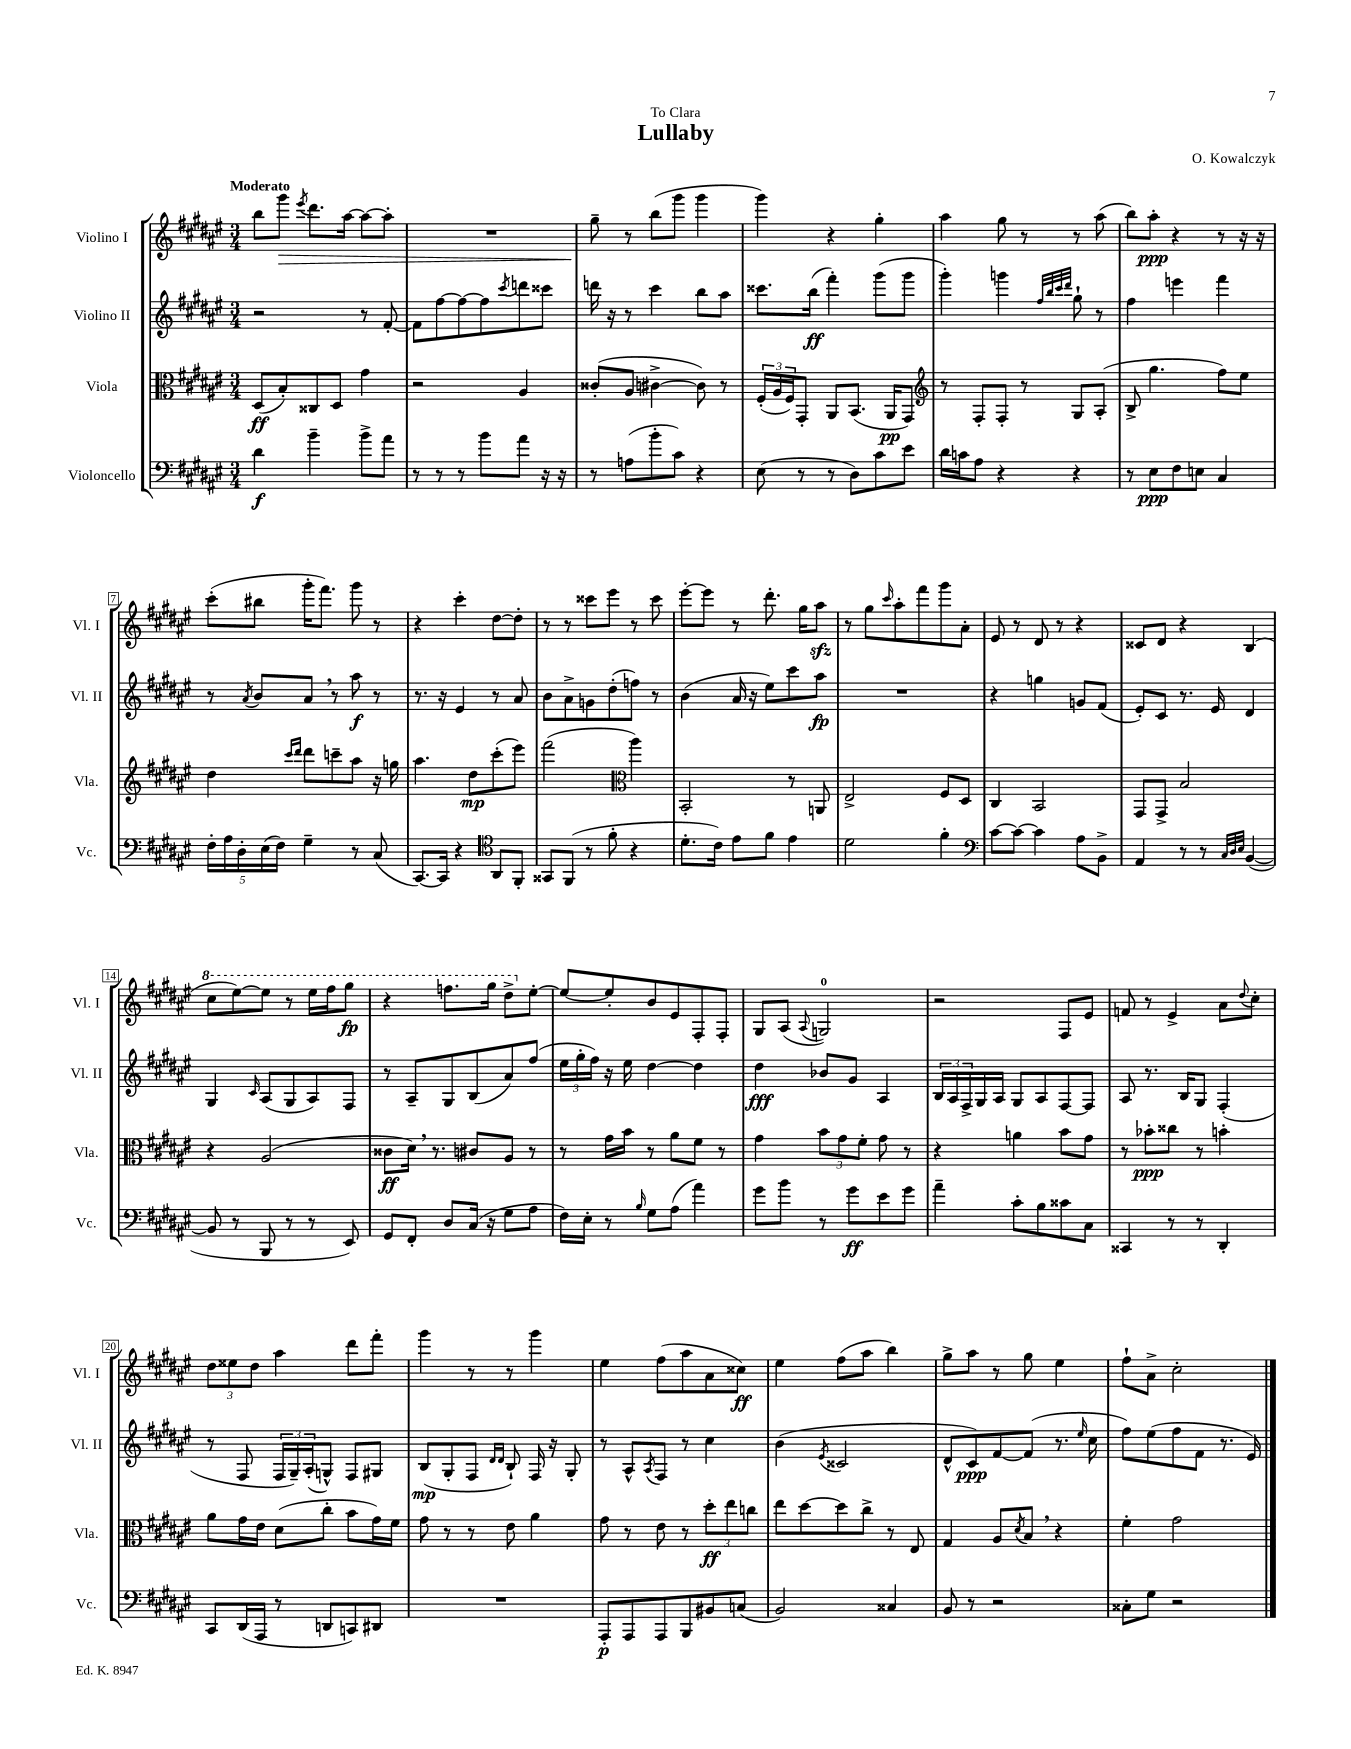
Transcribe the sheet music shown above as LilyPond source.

\header { title = "Lullaby" composer = "O. Kowalczyk" dedication = "To Clara" }
<<
\new StaffGroup <<
\new Staff = "s0" \with { instrumentName = "Violino I" shortInstrumentName = "Vl. I" } {
    \clef treble \key fis \major \numericTimeSignature \time 3/4 \tempo "Moderato"
    b''8 gis'''8\> \acciaccatura { eis'''8 } dis'''8. ais''16~ ais''8~ ais''8-. |
    R2. |
    gis''8--\! r8 b''8( gis'''8 gis'''4 |
    gis'''4) r4 gis''4-. |
    ais''4 gis''8 r8 r8 ais''8( |
    b''8) ais''8-.\ppp r4 r8 r16 r16 |
    cis'''8-.( bis''8 gis'''16-. fis'''8.) gis'''8 r8 |
    r4 cis'''4-. dis''8~ dis''8-. |
    r8 r8 cisis'''8 eis'''8 r8 cisis'''8 |
    eis'''8~-. eis'''8 r8 dis'''8.-. gis''16 ais''8\sfz |
    r8 gis''8 \grace { cis'''16 } ais''8-. fis'''8 gis'''8 ais'8-. |
    eis'8 r8 dis'8 r8 r4 |
    cisis'8 dis'8 r4 b4( |
    \ottava #1 cis'''8 eis'''8~) eis'''8 r8 eis'''16 fis'''16 gis'''8\fp |
    r4 f'''8. gis'''16 dis'''8-> \ottava #0 eis''8~-. |
    eis''8~ eis''8-. b'8 eis'8 fis8-. fis8-. |
    gis8 ais8( \appoggiatura { ais8 } g2-0) |
    r2 fis8 eis'8 |
    f'8 r8 eis'4-> ais'8 \appoggiatura { dis''8 } cis''8-. |
    \tuplet 3/2 { dis''8 eisis''8 dis''8 } ais''4 dis'''8 fis'''8-. |
    gis'''4 r8 r8 gis'''4 |
    eis''4 fis''8( ais''8 ais'8 cisis''8\ff) |
    eis''4 fis''8( ais''8 b''4) |
    gis''8-> ais''8 r8 gis''8 eis''4 |
    fis''8-! ais'8-> cis''2-. \bar "|." |
}
\new Staff = "s1" \with { instrumentName = "Violino II" shortInstrumentName = "Vl. II" } {
    \clef treble \key fis \major \numericTimeSignature \time 3/4
    r2 r8 fis'8~-. |
    fis'8 fis''8~ fis''8~ fis''8 \acciaccatura { cis'''8 } d'''8 cisis'''8 |
    d'''16 r16 r8 cis'''4 b''8 ais''8 |
    cisis'''8. b''16\ff( fis'''4-.) gis'''8( gis'''8 |
    gis'''4-.) g'''4 \grace { fis''32 b''32 cis'''32 dis'''32 } gis''8-! r8 |
    fis''4 e'''4 fis'''4 |
    r8 \acciaccatura { ais'8 } b'8 ais'8 \breathe r8 ais''8\f r8 |
    r8. r16 eis'4 r8 ais'8 |
    b'8 ais'8-> g'8 dis''8-.( f''8) r8 |
    b'4( ais'16 r16 eis''8) cis'''8 ais''8\fp |
    R2. |
    r4 g''4 g'8 fis'8( |
    eis'8-.) cis'8 r8. eis'16 dis'4 |
    gis4 \grace { cis'16 } ais8( gis8 ais8) fis8 |
    r8 ais8-- gis8 b8( ais'8) fis''8( |
    \tuplet 3/2 { eis''16 gis''16-. fis''16) } r16 eis''16 dis''4~ dis''4 |
    dis''4\fff bes'8 gis'8 ais4 |
    \tuplet 3/2 { b16 ais16 fis16-> } gis16 ais16 gis8 ais8 fis8~ fis8 |
    ais8 r8. b16 gis8 fis4-.( |
    r8 fis8 \tuplet 3/2 { fis16 gis16--) ais16-.( } g8-^) fis8 gis8 |
    b8\mp( gis8-. fis8 \grace { dis'16 dis'16 } b8-!) fis16 r16 gis8-. |
    r8 ais8-^ \acciaccatura { ais8 } fis8 r8 cis''4 |
    b'4( \acciaccatura { eis'8 } cisis'2 |
    dis'8-^ cis'8\ppp) fis'8~ fis'8( r8. \grace { eis''16 } cis''16 |
    fis''8) eis''8( fis''8 fis'8 r8. eis'16) \bar "|." |
}
\new Staff = "s2" \with { instrumentName = "Viola" shortInstrumentName = "Vla." } {
    \clef alto \key fis \major \numericTimeSignature \time 3/4
    dis8\ff( b8-.) cisis8 dis8 gis'4 |
    r2 ais4 |
    cisis'8-.( ais8 cis'4~-> cis'8) r8 |
    \tuplet 3/2 { fis16-.( ais16 fis16) } gis,8-. ais,8 b,8.( ais,16\pp gis,8) |
    \clef treble r8 fis8-. fis8-. r8 gis8 ais8-.( |
    b8-> gis''4. fis''8) eis''8 |
    dis''4 \grace { cis'''16 dis'''16 } dis'''8 c'''8-- ais''8 r16 g''16 |
    ais''4. dis''8\mp cis'''8-.( eis'''8) |
    fis'''2( \clef alto ais''4) |
    b,2-. r8 a,8 |
    eis2-> fis8 dis8 |
    cis4 b,2 |
    gis,8 gis,8-> b2 |
    r4 ais2( |
    cisis'8\ff dis'16) \breathe r8. cis'8 ais8 r8 |
    r8 gis'16 b'16 r8 ais'8 fis'8 r8 |
    gis'4 \tuplet 3/2 { b'8 gis'8 fis'8-. } gis'8 r8 |
    r4 a'4 b'8 gis'8 |
    r8 bes'8-.\ppp cisis''8 r8 b'4-. |
    ais'8 gis'16 eis'16 dis'8( cis''8-. b'8 gis'16) fis'16 |
    gis'8 r8 r8 eis'8 ais'4 |
    gis'8 r8 eis'8 r8 \tuplet 3/2 { dis''8-.\ff eis''8 c''8 } |
    eis''8 dis''8~ dis''8 cis''8-> r8 eis8 |
    gis4 ais8 \acciaccatura { dis'8 } b8 \breathe r4 |
    fis'4-. gis'2 \bar "|." |
}
\new Staff = "s3" \with { instrumentName = "Violoncello" shortInstrumentName = "Vc." } {
    \clef bass \key fis \major \numericTimeSignature \time 3/4
    dis'4\f b'4-- b'8-> ais'8 |
    r8 r8 r8 b'8 ais'8 r16 r16 |
    r8 a8( b'8-. cis'8) r4 |
    eis8( r8 r8 dis8) cis'8 eis'8 |
    dis'16 c'16 ais8 r4 r4 |
    r8 eis8\ppp fis8 e8 cis4 |
    \tuplet 5/4 { fis16-. ais16 dis16-. eis16( fis16) } gis4-- r8 cis8( |
    cis,8.~) cis,16 r4 \clef tenor ais,8 fis,8-. |
    gisis,8 fis,8( r8 fis'8-. r4 |
    dis'8.-. cis'16) eis'8 fis'8 eis'4 |
    dis'2 fis'4-. |
    \clef bass cis'8~ cis'8~ cis'4 ais8 b,8-> |
    ais,4 r8 r8 \grace { cis32 dis32 eis32 } b,4~( |
    b,8 r8 b,,8 r8 r8 eis,8) |
    gis,8 fis,8-. dis8 cis16( r16 gis8 ais8 |
    fis16) eis16-. r8 \grace { b16 } gis8 ais8( ais'4) |
    gis'8 b'8 r8 gis'8\ff eis'8 gis'8 |
    ais'4-- cis'8-. b8 cisis'8 cis8 |
    cisis,4 r8 r8 dis,4-. |
    cis,8 dis,16( ais,,16 r8 d,8 c,8) dis,8 |
    R2. |
    ais,,8-.\p ais,,8 ais,,8 b,,8 bis,8 c8( |
    b,2) cisis4 |
    b,8 r8 r2 |
    cisis8-. gis8 r2 \bar "|." |
}
>>
>>
\layout { \context { \Score \override BarNumber.stencil = #(make-stencil-boxer 0.1 0.3 ly:text-interface::print) } }
